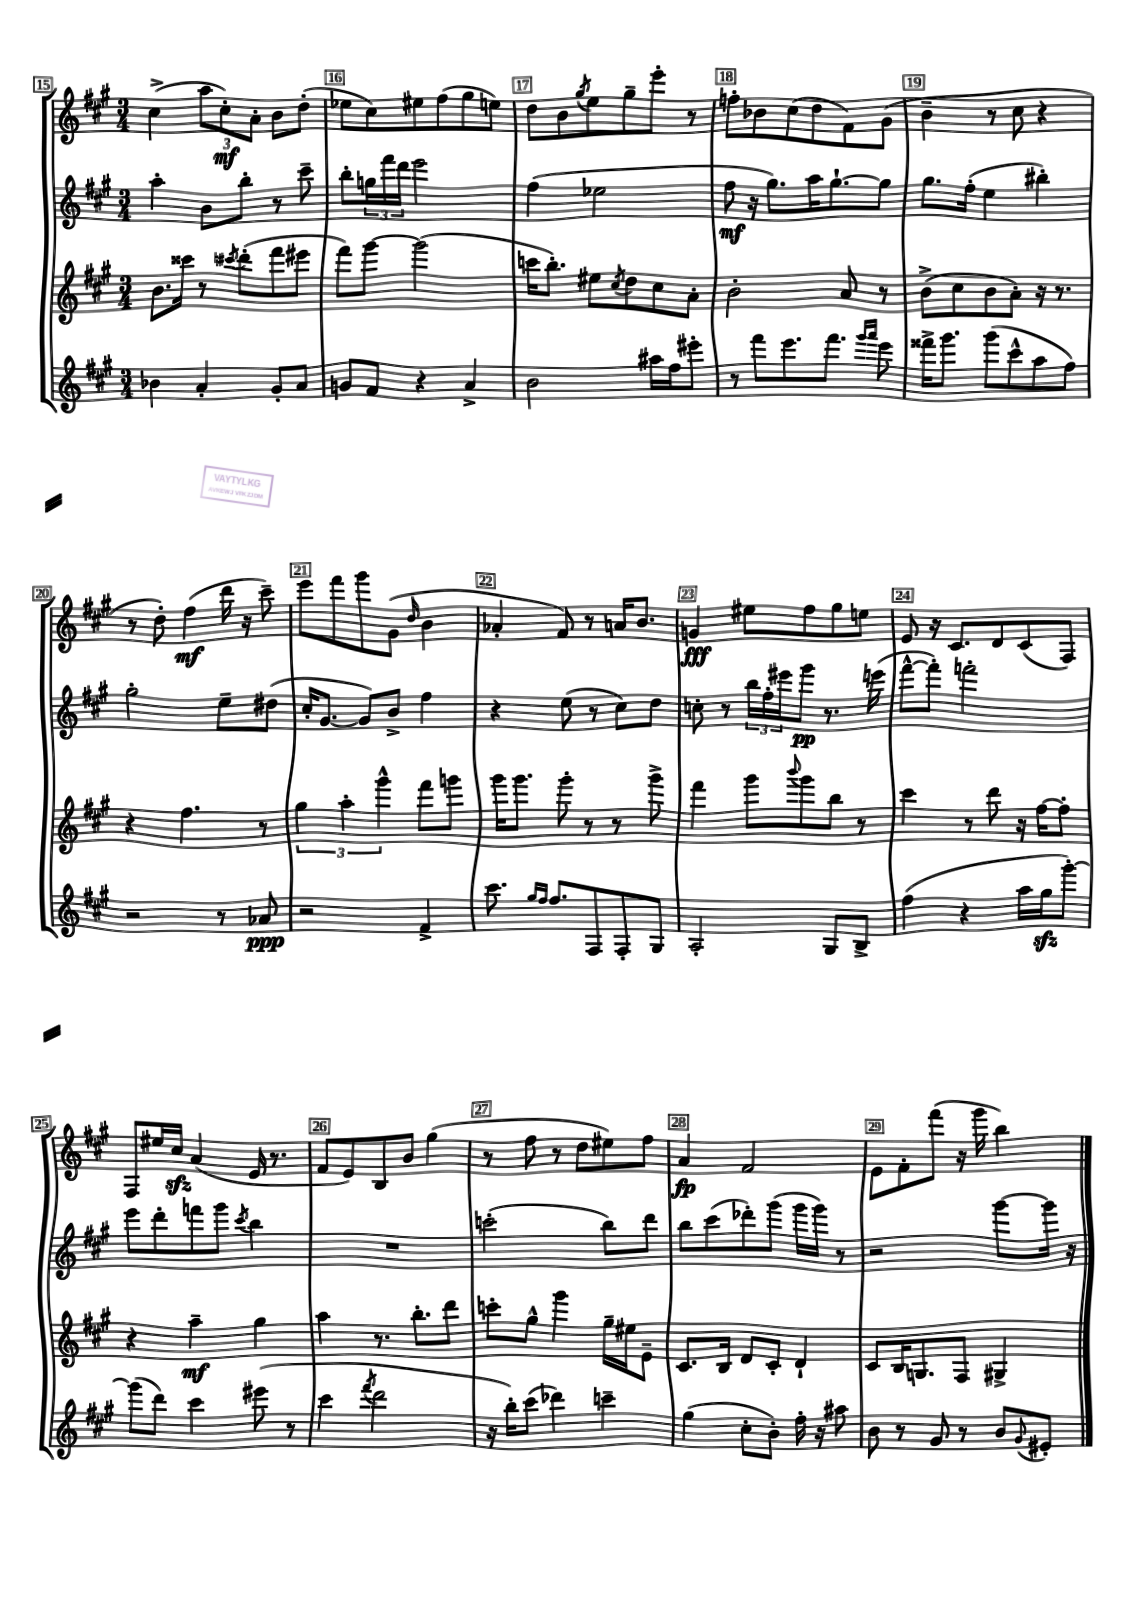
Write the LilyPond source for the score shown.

<<
\new StaffGroup <<
\new Staff = "s0" {
    \clef treble \key a \major \numericTimeSignature \time 3/4
    cis''4->( \tuplet 3/2 { a''8 cis''8-.\mf) a'8-. } b'8 d''8-.( |
    ees''8 cis''8) eis''8 fis''8( gis''8 e''8) |
    d''8 b'8 \acciaccatura { gis''8 } e''8 gis''8-- e'''8-. r8 |
    f''8-. bes'8 cis''8( d''8 fis'8) gis'8( |
    b'4-- r8 cis''8 r4 |
    r8 d''8-.) fis''4\mf( d'''16 r16 cis'''8--) |
    e'''8 fis'''8 gis'''8 gis'8( \grace { d''16 } b'4 |
    aes'4-. fis'8) r8 a'16 b'8. |
    g'4\fff eis''8 fis''8 gis''8 e''8 |
    e'8 r16 cis'8. d'8 cis'8( fis8) |
    fis8 eis''16 cis''16\sfz a'4( e'16 r8. |
    fis'8 e'8) b8 b'8 gis''4( |
    r8 fis''8 r8 d''8 eis''8) fis''8 |
    a'4\fp fis'2 |
    e'8 fis'8-. fis'''8( r16 gis'''16 b''4) \bar "|." |
}
\new Staff = "s1" {
    \clef treble \key a \major \numericTimeSignature \time 3/4
    a''4-. b'8 b''8-. r8 cis'''8-- |
    b''8-. \tuplet 3/2 { g''16 fis'''16 d'''16 } e'''2 |
    fis''4( ees''2 |
    fis''8\mf r16 gis''8.) a''16 gis''8.~-! gis''8 |
    gis''8. fis''16-.( e''4 bis''4-.) |
    gis''2-. e''8-- dis''8( |
    cis''16-. gis'8.~ gis'8) b'8-> fis''4 |
    r4 e''8( r8 cis''8) d''8 |
    c''8-. r8 \tuplet 3/2 { b''16 fis''16-. eis'''16 } gis'''8\pp r8. e'''16( |
    fis'''8~-^ fis'''8-.) f'''2-. |
    e'''8 d'''8-. f'''8 gis'''8 \acciaccatura { cis'''8 } b''4 |
    R2. |
    c'''2-.( b''8) d'''8 |
    b''8 cis'''8( des'''8-.) gis'''8( gis'''16 gis'''16) r8 |
    r2 gis'''8~ gis'''16 r16 \bar "|." |
}
\new Staff = "s2" {
    \clef treble \key a \major \numericTimeSignature \time 3/4
    b'8. cisis'''16 r8 \acciaccatura { cis'''8 } d'''8-.( fis'''8 eis'''8 |
    fis'''8) gis'''8~ gis'''2( |
    c'''16 b''8.-.) eis''8 \acciaccatura { cis''8 } d''8 cis''8 a'8-. |
    b'2-. a'8 r8 |
    b'8->( cis''8 b'8 a'8-.) r16 r8. |
    r4 fis''4. r8 |
    \tuplet 3/2 { gis''4 a''4-. gis'''4-^ } fis'''8 g'''8 |
    gis'''16 gis'''8. gis'''8-. r8 r8 gis'''8-> |
    fis'''4 gis'''8 \appoggiatura { b'''8 } gis'''8 b''8 r8 |
    cis'''4 r8 d'''8 r16 fis''16~ fis''8-. |
    r4 a''4--\mf gis''4 |
    a''4 r8. b''8.-. d'''8 |
    c'''8-. gis''8-^ gis'''4 gis''16-- eis''16 e'8-- |
    cis'8. b16 d'8 cis'8-. d'4-! |
    cis'8 b16 g8. fis8 gis4-> \bar "|." |
}
\new Staff = "s3" {
    \clef treble \key a \major \numericTimeSignature \time 3/4
    bes'4 a'4-. gis'8-. a'8 |
    g'8 fis'8 r4 a'4-> |
    b'2 ais''16 fis''16 eis'''8-. |
    r8 fis'''8 e'''8. fis'''8. \grace { gis'''16 a'''16 } e'''8 |
    fisis'''16-> gis'''8. gis'''8( cis'''8-^ a''8 fis''8) |
    r2 r8 aes'8\ppp |
    r2 fis'4-> |
    cis'''8. \grace { gis''16 fis''16 } fis''8. fis8 fis8-. gis8 |
    a2-. gis8 b8-> |
    fis''4( r4 a''16 gis''16\sfz gis'''8~-.) |
    gis'''8( d'''8) cis'''4 eis'''8( r8 |
    cis'''4 \acciaccatura { fis'''8 } d'''2 |
    r16 b''16-.) cis'''8( des'''4) c'''4-- |
    gis''4( cis''8-. b'8-.) fis''16-. r16 ais''8 |
    b'8 r8 gis'8 r8 b'8 \appoggiatura { gis'8 } eis'8-. \bar "|." |
}
>>
>>
\layout { \context { \Score currentBarNumber = #15 \override BarNumber.break-visibility = ##(#f #t #t) barNumberVisibility = #all-bar-numbers-visible \override BarNumber.stencil = #(make-stencil-boxer 0.1 0.3 ly:text-interface::print) } }
